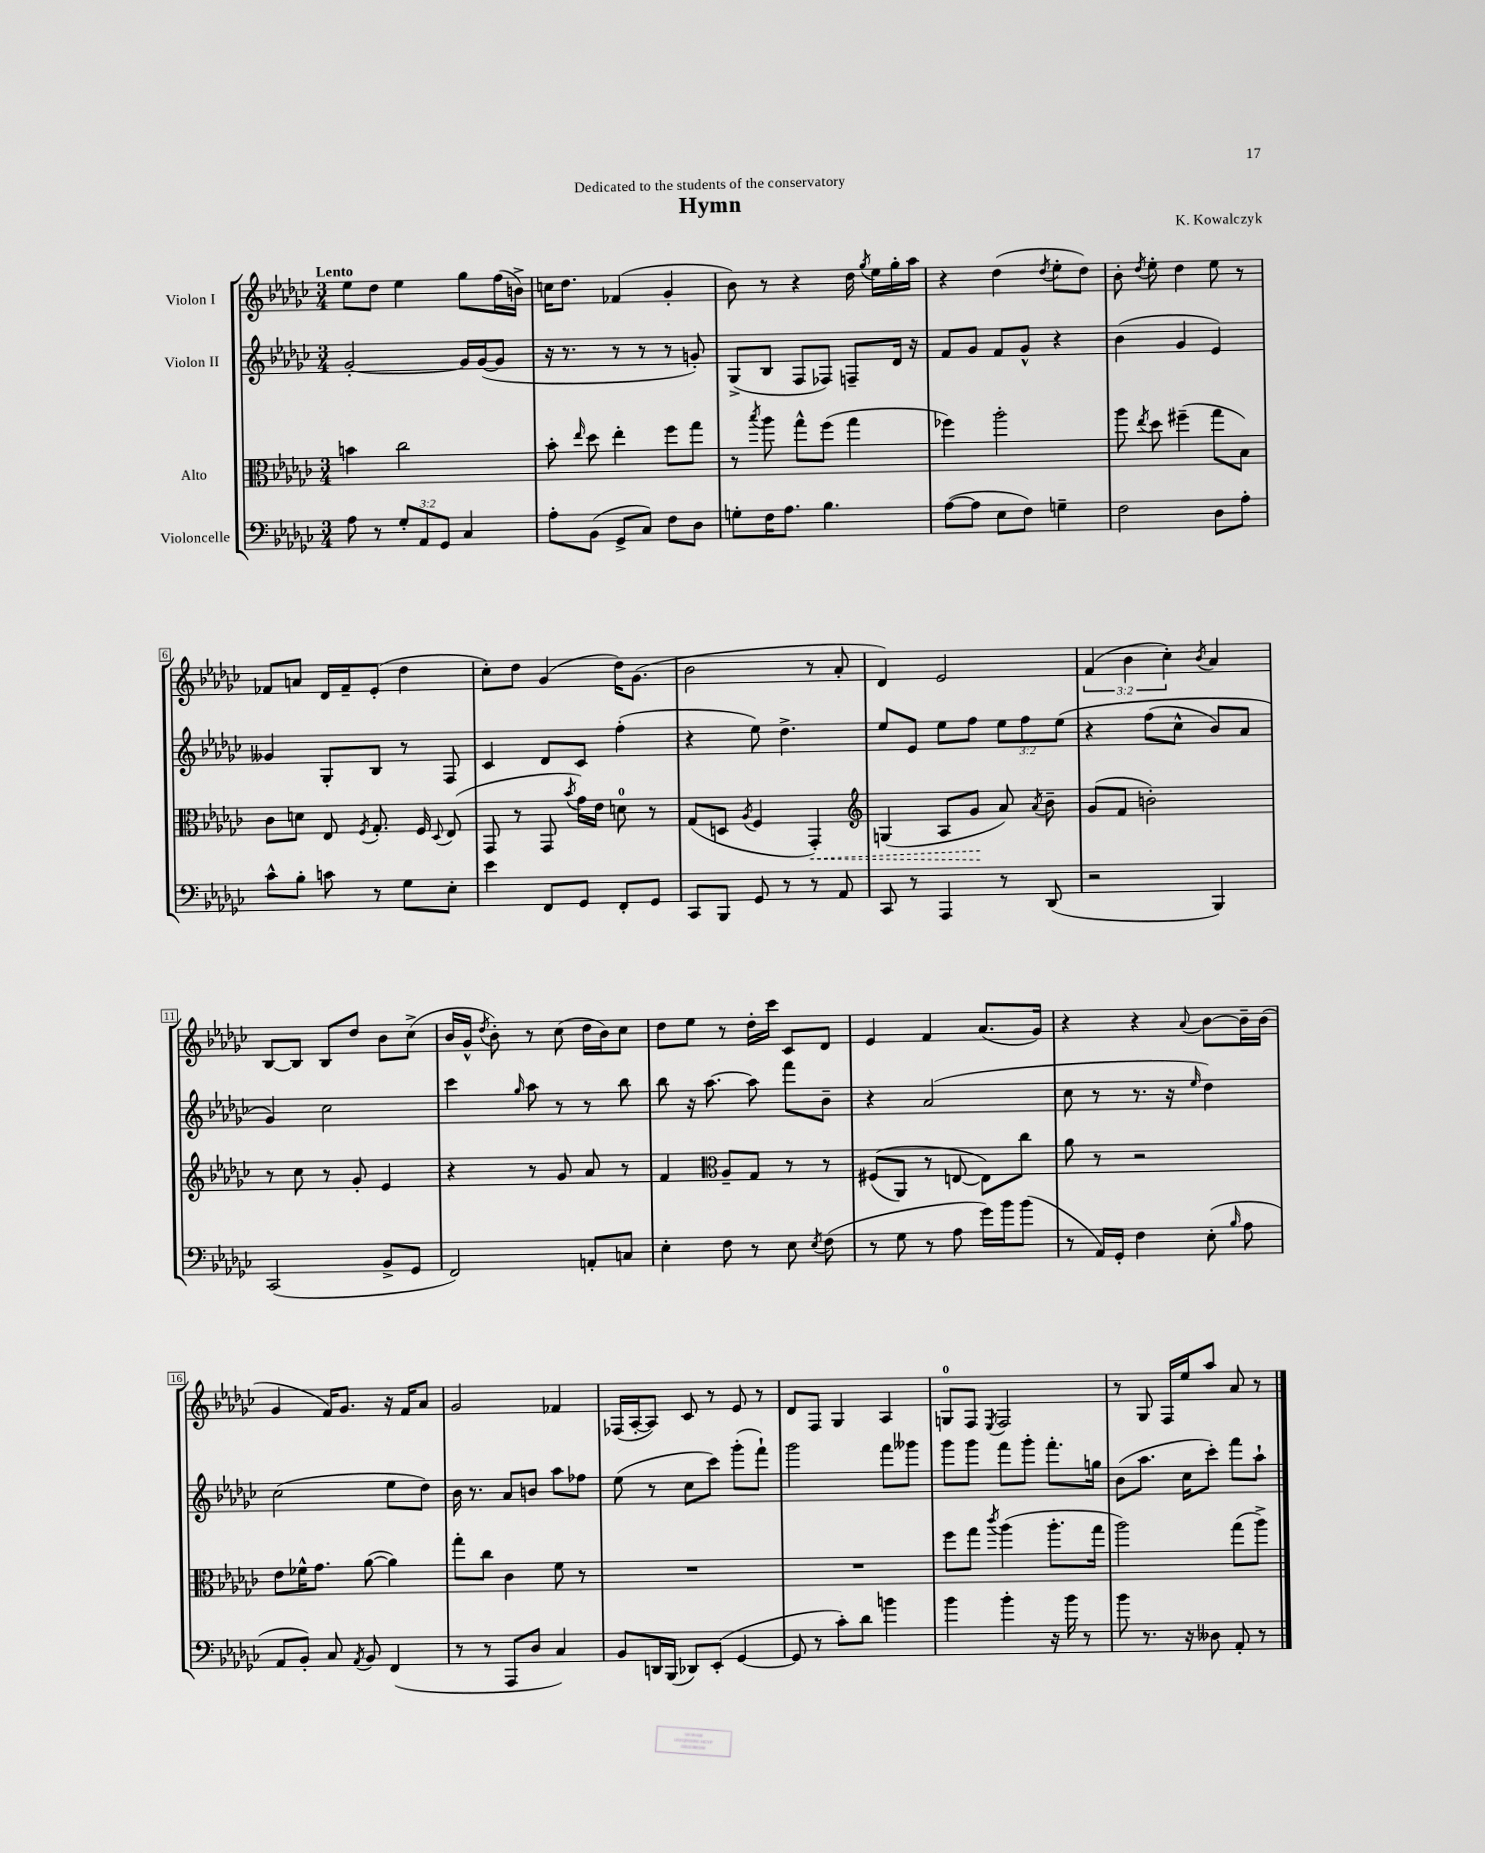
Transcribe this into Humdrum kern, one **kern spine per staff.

**kern	**kern	**dynam	**kern	**kern
*part4	*part3	*part3	*part2	*part1
*staff4	*staff3	*staff3	*staff2	*staff1
*I"Violoncelle	*I"Alto	*	*I"Violon II	*I"Violon I
*clefF4	*clefC3	*	*clefG2	*clefG2
*k[b-e-a-d-g-c-]	*k[b-e-a-d-g-c-]	*	*k[b-e-a-d-g-c-]	*k[b-e-a-d-g-c-]
*M3/4	*M3/4	*	*M3/4	*M3/4
=1	=1	=1	=1	=1
!	!	!	!	!LO:TX:a:B:t=Lento
8A-\	4bn\	.	[2g-'/	8ee-\L
8r	.	.	.	8dd-\J
12G-'/L	2cc-\	.	.	4ee-\
12AA-/	.	.	.	.
12GG-/J	.	.	.	.
4C-/	.	.	16g-/LL]	8gg-\L
.	.	.	([16g-/J	.
.	.	.	8g-/J]	(16ff\L
.	.	.	.	16bn^\JJ)
=2	=2	=2	=2	=2
8A-'\L	8b-'\	.	16r	16ccn\KL
.	.	.	8.r	8.dd-\J
.	16qqee-/	.	.	.
(8BB-\J	8dd-\	.	.	.
8GG-^/L	4ee-'\	.	8r	(4f-X/
8C-/J)	.	.	8r	.
8F\L	8ff\L	.	8r	4g-'/
8D-\J	8gg-\J	.	8gn'/)	.
=3	=3	=3	=3	=3
8Gn'\L	8r	.	(8G-^/L	8b-\)
.	8qbb-/	.	.	.
16F\K	8aa-\	.	8B-/J	8r
8.A-\J	.	.	.	.
.	8gg-^^\L	.	8F/L	4r
4.B-\	(8ff\J	.	8F-X/J)	.
.	4gg-\	.	8Fn~/L	16dd-\
.	.	.	.	8qgg-/
.	.	.	.	16ee-\LL
.	.	.	16d-/Jk	16gg-'\
.	.	.	16r	16aa-\JJ
=4	=4	=4	=4	=4
([8A-\L	4ff-X\)	.	8f/L	4r
8A-\J]	.	.	8g-/J	.
8E-\L	2aa-'\	.	8f/L	(4dd-\
8F\J)	.	.	8g-^^/J	.
.	.	.	.	8qdd-/
4Gn~\	.	.	4r	8ee-'\L
.	.	.	.	8dd-\J)
=5	=5	=5	=5	=5
2F\	8aa-\	.	(4b-\	8b-'\
.	8qee-/	.	.	8qdd-/
.	8dd-\	.	.	8ee-'\
.	(4ff#X~\	.	4g-/	4dd-\
8D-\L	8gg-\L	.	4e-/)	8ee-\
8A-'\J	8B-\J)	.	.	8r
!!LO:LB:g=z
=6	=6	=6	=6	=6
8c-^^\L	8c-\L	.	4g--X/	8f-X/L
8B-'\J	8dn\J	.	.	8an/J
8cn\	8E-/	.	8G-'/L	16d-/LL
.	.	.	.	16f-~/J
.	8qF/	.	.	.
8r	8.G-'/	.	8B-/J	(8e-'/J
8G-\L	.	.	8r	4dd-\
.	16F/	.	.	.
.	8qqD-/	.	.	.
8E-'\J	(8E-/	.	8F/	.
=7	=7	=7	=7	=7
4e-\	8GG-/	.	4c-/	8cc-'\L)
.	8r	.	.	8dd-\J
8FF/L	8GG-/	.	8d-/L	(4g-/
.	8qb-/	.	.	.
8GG-/J	16g-\LL)	.	8c-/J	.
.	16e-\JJ	.	.	.
8FF'/L	8dn\	.	(4ff'\	16dd-\KL)
.	.	.	.	(8.g-\J
8GG-/J	8r	.	.	.
=8	=8	=8	=8	=8
8CC-/L	(8G-/L	.	4r	2b-\
8BBB-/J	8Dn/J	.	.	.
.	8qA-/	.	.	.
8GG-/	4F/	.	8ee-\)	.
8r	.	.	4.dd-^\	.
!	!	!LO:HP:b	!	!
8r	4GG-'/)	<	.	8r
8AA-/	.	.	.	8a-'/
=9	=9	=9	=9	=9
*	*clefG2	*	*	*
8CC-/	(4Gn/	.	8ee-/L	4d-/)
8r	.	.	8e-/J	.
4AAA-/	8A-/L	.	8ee-\L	2e-/
.	8g-/J	.	8ff\J	.
8r	8a-/)	[	12ee-\L	.
.	.	.	12ff\	.
.	8qa-/	.	.	.
(8DD-/	8b-~\	.	.	.
.	.	.	(12ee-\J	.
=10	=10	=10	=10	=10
2r	(8g-/L	.	4r	(6f/
.	8f/J	.	.	.
.	.	.	.	6b-\
.	2bn'\)	.	(8ff\L	.
.	.	.	.	6cc-'\)
.	.	.	8cc-^^\J	.
.	.	.	.	8qb-/
4BBB-/)	.	.	8b-/L)	4a-/
.	.	.	8a-/J	.
!!LO:LB:g=z
=11	=11	=11	=11	=11
(2CC-/	8r	.	4g-/)	[8B-/L
.	8cc-\	.	.	8B-/J]
.	8r	.	2cc-\	8B-/L
.	8g-'/	.	.	8dd-/J
8BB-^/L	4e-/	.	.	8b-\L
8GG-/J	.	.	.	(8cc-^\J
=12	=12	=12	=12	=12
2FF/)	4r	.	4ccc-\	16b-/LL
.	.	.	.	16g-^^/JJ
.	.	.	.	8qdd-/
.	.	.	.	8b-'\)
.	.	.	16qqgg-/	.
.	8r	.	8aa-\	8r
.	8g-/	.	8r	(8cc-\
8AAn'/L	8a-/	.	8r	16dd-\LL
.	.	.	.	16b-\J)
8Cn/J	8r	.	8bb-\	8cc-\J
=13	=13	=13	=13	=13
4E-'\	4f/	.	8bb-\	8dd-\L
.	.	.	16r	8ee-\J
.	.	.	[8.aa-\	.
*	*clefC3	*	*	*
8F\	8A-~/L	.	.	8r
8r	8G-/J	.	8aa-\]	16dd-'\LL
.	.	.	.	16ccc-\JJ
8E-\	8r	.	8fff\L	8c-/L
8qE-/	.	.	.	.
(8F\	8r	.	8b-~\J	8d-/J
=14	=14	=14	=14	=14
8r	((8F#X/L	.	4r	4e-/
8G-\	8AA-/J)	.	.	.
8r	8r	.	(2a-/	4f/
8A-\	[8En/	.	.	.
16g-\LL)	8E\L])	.	.	(8.a-/L
16b-\J	.	.	.	.
(8b-\J	8cc-\J	.	.	.
.	.	.	.	16g-/Jk)
=15	=15	=15	=15	=15
8r	8a-\	.	8cc-\	4r
16AA-/LL)	8r	.	8r	.
16GG-'/JJ	.	.	.	.
4F\	2r	.	8.r	4r
.	.	.	16r	.
.	.	.	16qqee-/	8qqa-/
(8E-'\	.	.	4dd-\)	[8b-\L
16qqB-/	.	.	.	.
8A-\	.	.	.	16b-~\L]
.	.	.	.	(16b-\JJ
!!LO:LB:g=z
=16	=16	=16	=16	=16
8AA-/L	8e-\L	.	(2cc-\	4g-/
8BB-'/J)	16f-X^^\K	.	.	.
.	8.g-\J	.	.	.
8C-/	.	.	.	16f/KL)
.	.	.	.	8.g-/J
8qAA-/	.	.	.	.
8BB-/	([8a-\	.	.	.
(4FF/	4a-\])	.	8ee-\L	16r
.	.	.	.	16f/KL
.	.	.	8dd-\J)	8a-/J
=17	=17	=17	=17	=17
8r	8gg-'\L	.	16b-\	2g-/
.	.	.	8.r	.
8r	8cc-\J	.	.	.
8AAA-/L	4c-\	.	8a-/L	.
8D-/J	.	.	8bn/J	.
4C-/)	8f\	.	8aa-\L	4f-X/
.	8r	.	8ff-X\J	.
=18	=18	=18	=18	=18
8BB-/L	2.r	.	(8ee-\	(16F-X/LL
.	.	.	.	[16A-'/J
16DDn/L	.	.	8r	8A-/J])
(16BBB-/JJ	.	.	.	.
8DD-X/L)	.	.	8cc-\L	8c-/
(8EE-'/J	.	.	8ccc-\J)	8r
[4GG-/	.	.	(8ggg-'\L	8e-/
.	.	.	8fff`\J)	8r
=19	=19	=19	=19	=19
8GG-/]	2.r	.	2ggg-\	8d-/L
8r	.	.	.	8F/J
8c-'\L)	.	.	.	4G-/
8d-\J	.	.	.	.
4bn\	.	.	8fff\L	4A-/
.	.	.	8ggg--X\J	.
=20	=20	=20	=20	=20
4b-\	8ff\L	.	8ggg-\L	8Gn/L
.	8gg-\J	.	8ggg-\J	8F/J
.	8qccc-/	.	.	8qE-/
4b-'\	(4aa-\	.	8fff\L	2F/
.	.	.	8ggg-'\J	.
16r	8.aa-'\L	.	8.fff'\L	.
16b-\	.	.	.	.
8r	.	.	.	.
.	16gg-\Jk	.	16ggn\Jk	.
=21	=21	=21	=21	=21
8b-\	2aa-\)	.	(8b-\L	8r
8.r	.	.	8.aa-\J	8G-/
.	.	.	.	16F/LL
16r	.	.	16cc-\KL	16ee-/J
8D--X\	.	.	8ccc-'\J)	8aa-/J
8AA-'/	(8gg-\L	.	8fff\L	8a-/
8r	8aa-^\J)	.	8aa-`\J	8r
==	==	==	==	==
*-	*-	*-	*-	*-
